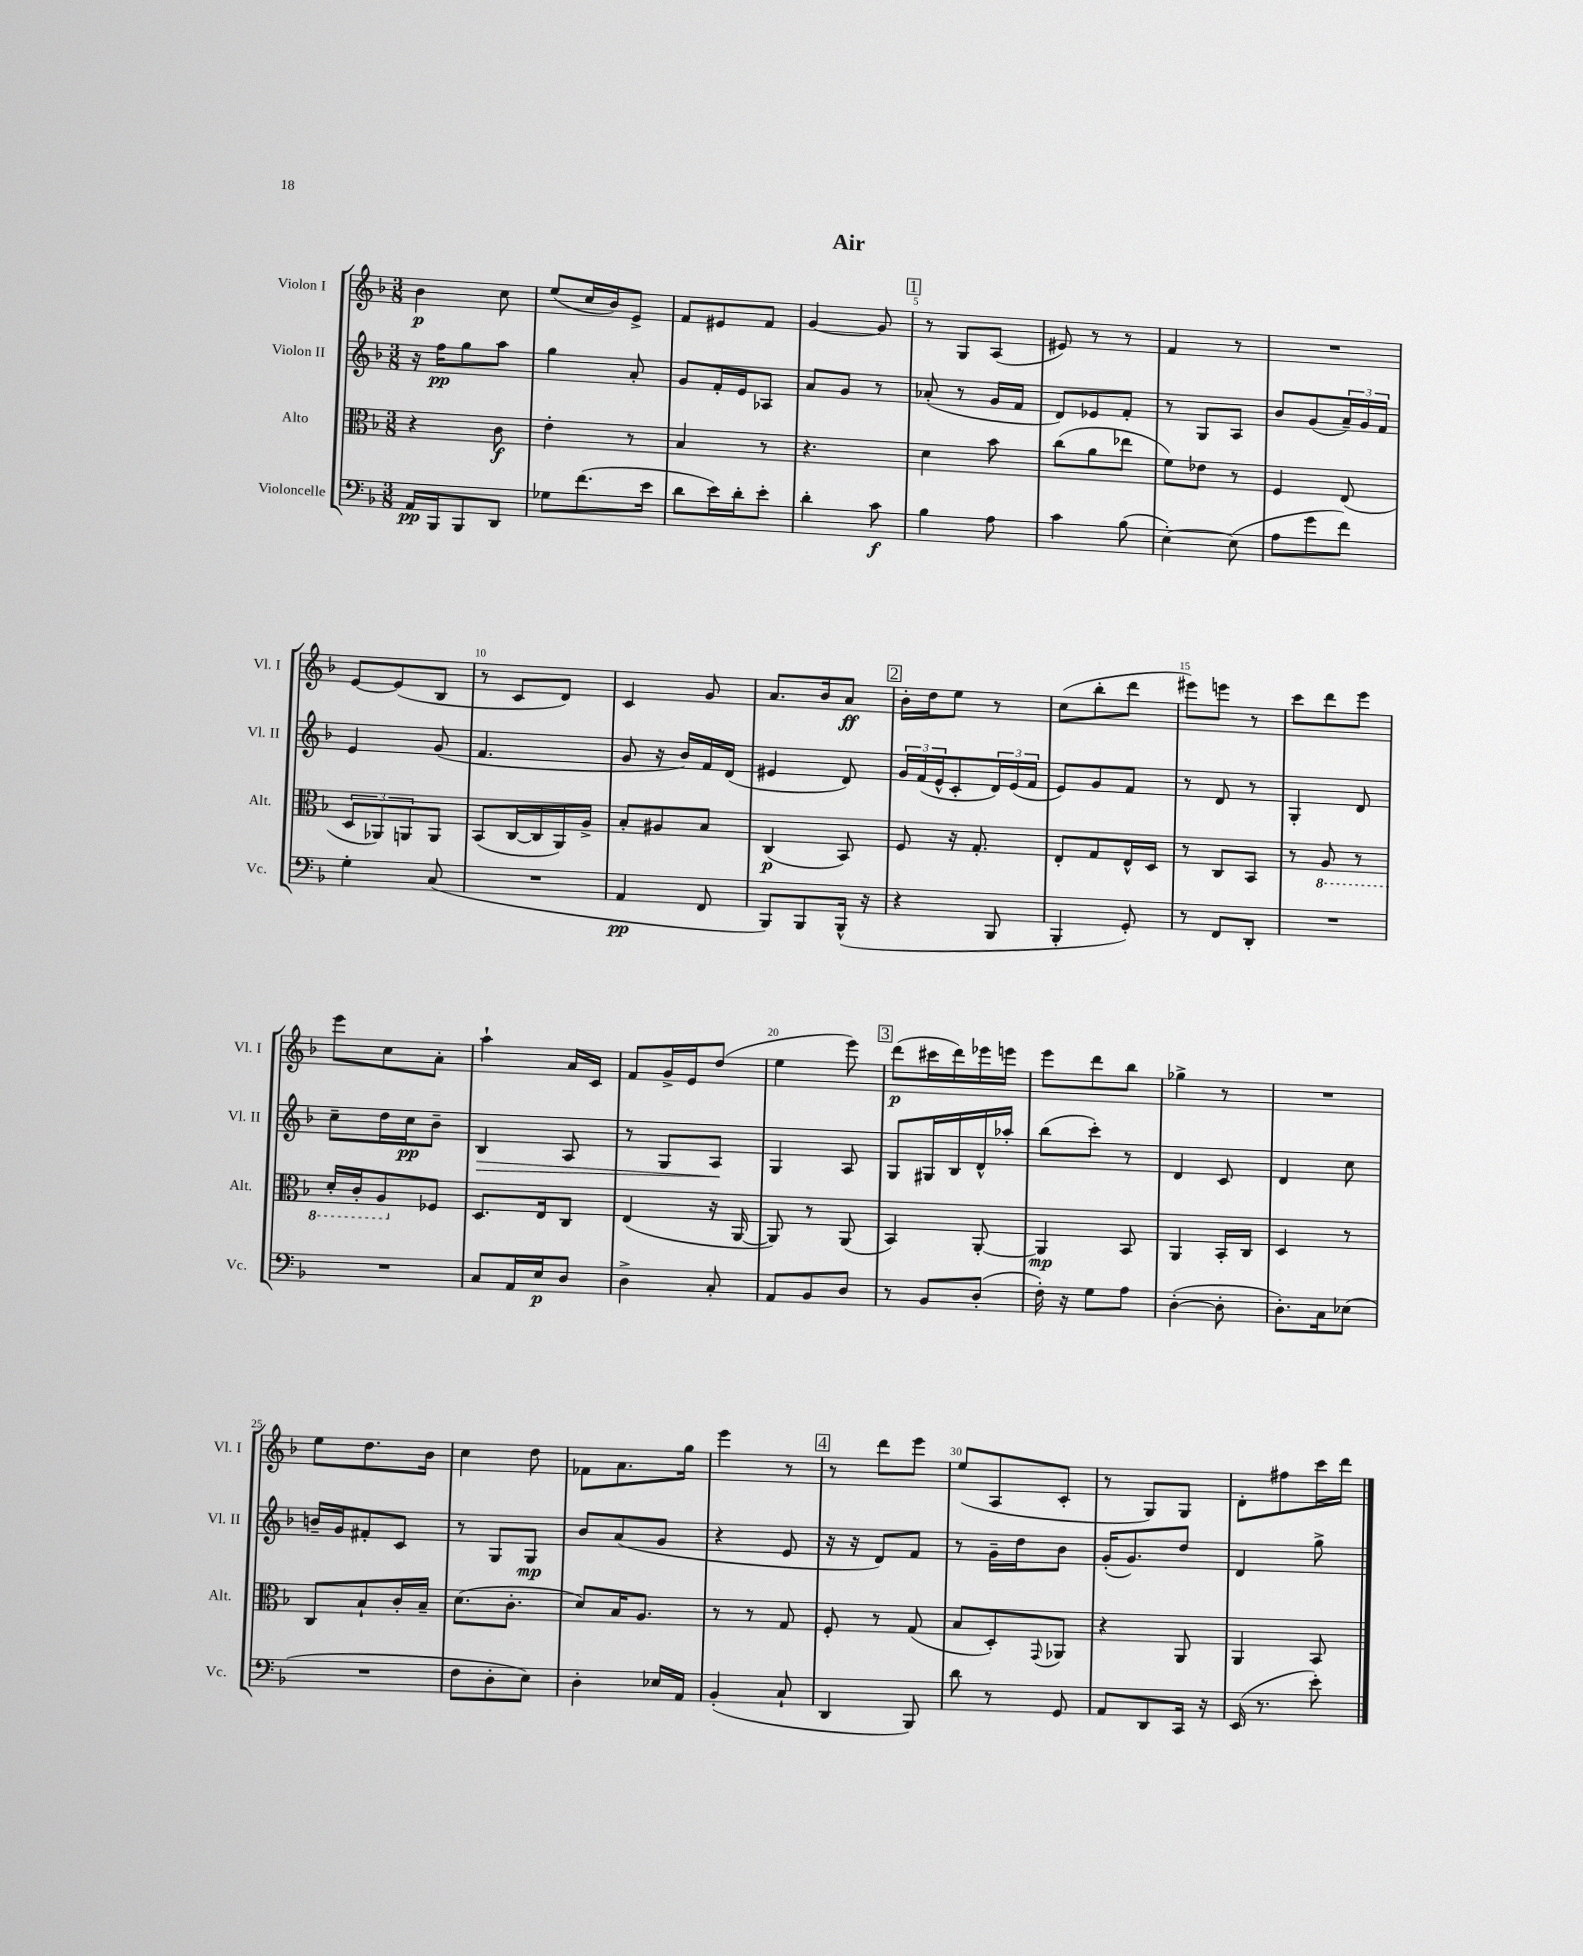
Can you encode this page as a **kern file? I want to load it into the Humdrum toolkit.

**kern	**kern	**kern	**kern
*staff4	*staff3	*staff2	*staff1
*clefF4	*clefC3	*clefG2	*clefG2
*k[b-]	*k[b-]	*k[b-]	*k[b-]
*M3/8	*M3/8	*M3/8	*M3/8
16AA	4r	16r	4b-
16BBB-	.	16ff	.
8BBB-	.	8gg	.
8DD	8c	8aa	8cc
=	=	=	=
8G-	4e'	4gg	(8ee
(8.f	.	.	16cc
.	.	.	16b-)
.	8r	8a'	8e^
16e	.	.	.
=	=	=	=
8d	4B-	8g	8f
16e)	.	16f'	8e#
16d'	.	16e	.
8e'	8r	8A-	8f
=	=	=	=
4d'	4.r	8a	[4g
.	.	8g	.
8c	.	8r	8g]
=	=	=	=
4B-	4d	(8a-'	8r
.	.	8r	8G
8A	8b-	16g	(8A
.	.	16f	.
=	=	=	=
4c	(8cc	8d)	8e#)
.	8a	8e-	8r
(8B-	8ee-	8f'	8r
=	=	=	=
[4E')	8f)	8r	4f
.	8e-	8G	.
(8E]	8r	8A	8r
=	=	=	=
8A	4F	8b-	4.r
8g	.	(8g	.
8f)	(8E	24a~)	.
.	.	24g	.
.	.	24f	.
=	=	=	=
4G'	12D	4e	[8e
.	12AA-)	.	.
.	.	.	(8e]
.	12AA	.	.
(8C	8AA	(8g	8B-
=	=	=	=
4.r	(8BB-	4.f	8r
.	[16C	.	8c
.	16C]	.	.
.	16AA)	.	8d)
.	16A^	.	.
=	=	=	=
4AA	8B-'	8g	4c
.	8A#	16r	.
.	.	16b-)	.
8FF	8B-	16f	8g
.	.	(16d	.
=	=	=	=
8BBB-)	(4C	4e#	8.a
8BBB-	.	.	.
.	.	.	16b-
(16BBB-^^	8BB-)	8d)	8a
16r	.	.	.
=	=	=	=
4r	8F	24g	16b-'
.	.	(24f	.
.	.	.	16dd
.	.	24e^^	.
.	16r	8c'	8ee
.	8.G'	.	.
8BBB-	.	24d)	8r
.	.	(24e	.
.	.	24f	.
=	=	=	=
4BBB-'	8E'	8e)	(8cc
.	8G	8g	8bb-'
8GG')	16E^^	8f	8ddd
.	16D	.	.
=	=	=	=
8r	8r	8r	8eee#)
8FF	8C	8d	8eee
8DD'	8BB-	8r	8r
=	=	=	=
4.r	8r	4G'	8ccc
.	8AA	.	8ddd
.	8r	8d	8eee
=	=	=	=
4.r	16D'	8cc~	8eee
.	16C'	.	.
.	8AA	16dd	8cc
.	.	16cc	.
.	8F-	8b-~	8a'
=	=	=	=
8C	8.D	4B-	4aa`
16AA	.	.	.
16E	16E	.	.
8D	8C	8A	16a
.	.	.	16c
=	=	=	=
4D^	(4E	8r	8f
.	.	8G	16g^
.	.	.	16e
8C'	16r	8A	(8dd
.	[16AA	.	.
=	=	=	=
8AA	8AA])	4G	4ee
8BB-	8r	.	.
8D	(8AA	8A	8eee)
=	=	=	=
8r	4BB-)	8G	(8ddd
8BB-	.	16G#	16ccc#
.	.	16B-	16ddd)
(8D'	[8AA'	16d^^	16eee-
.	.	16aa-'	16eee
=	=	=	=
16F')	4AA]	(8bb-	8eee
16r	.	.	.
8G	.	8ccc')	8ddd
8A	8BB-	8r	8bb-
=	=	=	=
([4D'	4AA	4d	4gg-^
8D']	16BB-'	8c	8r
.	16C	.	.
=	=	=	=
8.D')	4D	4d	4.r
16C	.	.	.
(8E-	8r	8cc	.
=	=	=	=
4.r	8C	16b~	8ee
.	.	16g	.
.	8B-`	8f#'	8.dd
.	16c'	8c	.
.	16B-~	.	16b-
=	=	=	=
8F	(8.d	8r	4cc
8D'	.	8G	.
.	8.c'	.	.
8E)	.	8G	8dd
=	=	=	=
4D'	8d)	8b-	8f-
.	16B-	(8a	8.a
.	8.A	.	.
16E-	.	8g	.
16AA	.	.	16gg
=	=	=	=
(4BB-'	8r	4r	4eee
.	8r	.	.
8C`	8G	8e	8r
=	=	=	=
4DD	8F'	16r	8r
.	.	16r	.
.	8r	8d)	8ddd
8BBB-)	(8G	8f	8eee
=	=	=	=
8d	8B-	8r	(8ee
8r	8D')	16g~	8A
.	.	16dd	.
.	8qqGG	.	.
8GG	8AA-	8b-	8c'
=	=	=	=
8AA	4r	(16g'	8r
.	.	8.g)	.
8DD	.	.	8G)
16CC	8AA	8dd	8G
16r	.	.	.
=	=	=	=
(16EE	4AA	4d	8d'
8.r	.	.	.
.	.	.	8ff#
8e')	8BB-	8gg^	16ccc
.	.	.	16ddd
==	==	==	==
*-	*-	*-	*-
